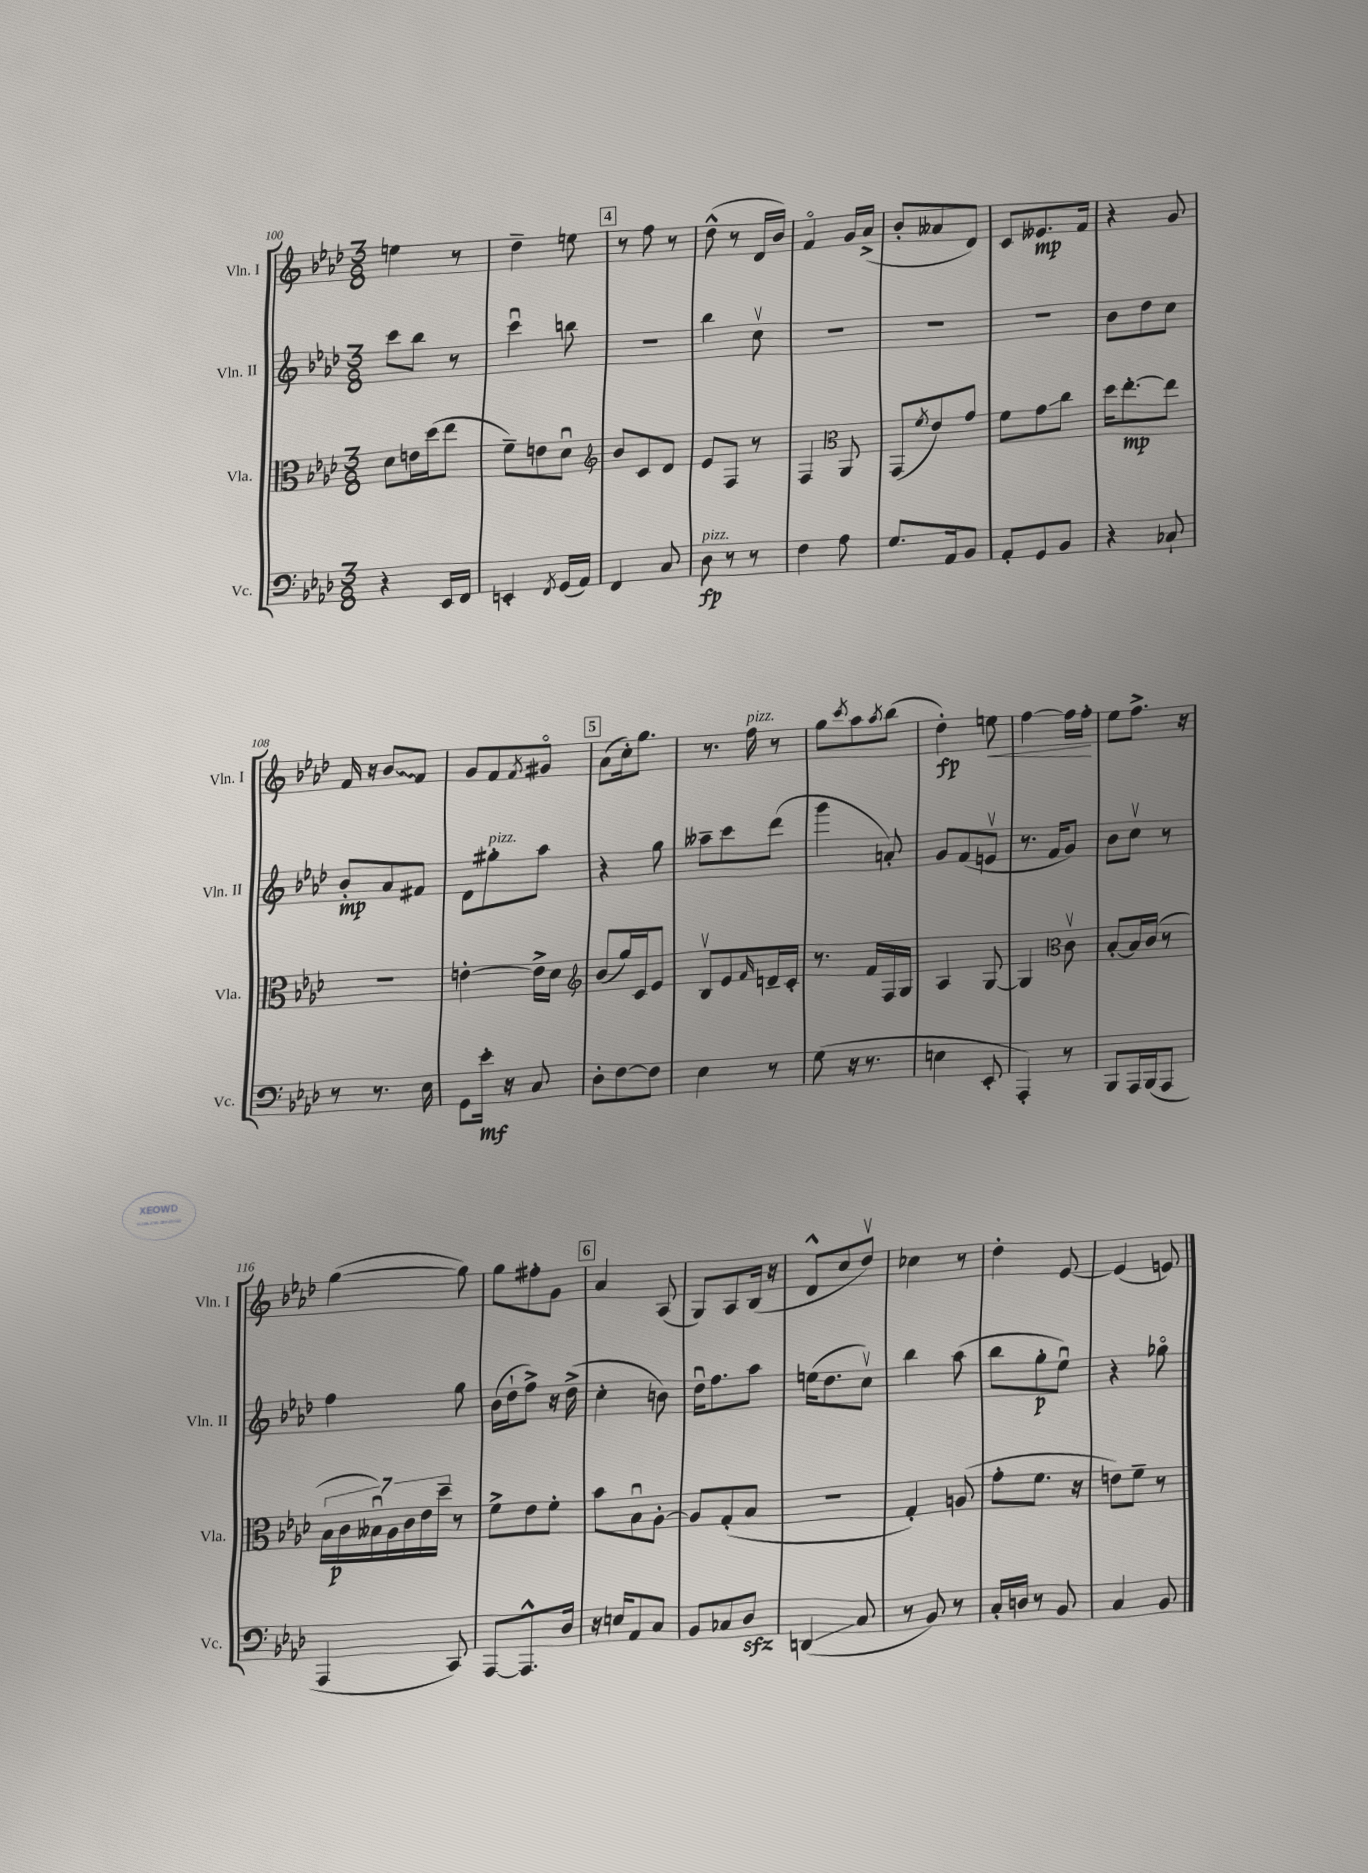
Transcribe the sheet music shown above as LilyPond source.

<<
\new StaffGroup <<
\new Staff = "s0" \with { instrumentName = "Vln. I" shortInstrumentName = "Vln. I" } {
    \clef treble \key aes \major \numericTimeSignature \time 3/8
    e''4 r8 |
    des''4-- e''8 |
    \mark \markup { \box "4" } r8 f''8 r8 |
    des''8-^( r8 des'16 bes'16) |
    f'4\flageolet g'16 aes'16->( |
    bes'8-. aeses'8 des'8) |
    c'8 eeses'8.\mp f'16 |
    r4 g'8 |
    f'16 r16 \once \override Glissando.style = #'zigzag bes'8\glissando f'8 |
    g'8 f'8 \acciaccatura { f'8 } gis'8\flageolet |
    \mark \markup { \box "5" } aes'8( c''16-.) g''8. |
    r8. f''16^\markup { \italic "pizz." } r8 |
    g''8 \acciaccatura { c'''8 } aes''8 \acciaccatura { aes''8 } bes''8( |
    des''4-.\fp) e''8\< |
    f''4~ f''16 f''16-.\! |
    ees''8 f''8.-> r16 |
    g''4~( g''8) |
    g''8 fis''8-. g'8 |
    \mark \markup { \box "6" } aes'4 aes8( |
    g8) aes8 bes16( r16 |
    des'8-^ c''8 des''8\upbow) |
    ces''4 r8 |
    des''4-. ees'8~ |
    ees'4( e'8) \bar "|." |
}
\new Staff = "s1" \with { instrumentName = "Vln. II" shortInstrumentName = "Vln. II" } {
    \clef treble \key aes \major \numericTimeSignature \time 3/8
    c'''8 bes''8 r8 |
    c'''4\downbow b''8 |
    \mark \markup { \box "4" } R4. |
    bes''4 c''8\upbow |
    R4. |
    R4. |
    R4. |
    bes'8 des''8 c''8 |
    bes'8-.\mp aes'8 fis'8 |
    des'8 gis''8-.^\markup { \italic "pizz." } aes''8 |
    \mark \markup { \box "5" } r4 g''8 |
    aeses''8-- c'''8 des'''8( |
    g'''4 a'8-.) |
    g'8 f'8( e'8\upbow |
    r8. f'16 g'8) |
    bes'8 c''8\upbow r8 |
    f''4 g''8 |
    bes'16( des''16-! f''8->) r16 des''16->( |
    \mark \markup { \box "6" } c''4-. b'8) |
    des''16\downbow f''8. aes''8 |
    e''16( des''8. c''8\upbow) |
    bes''4 aes''8( |
    bes''8 g''8-.\p ees''8\downbow) |
    r4 ges''8\flageolet \bar "|." |
}
\new Staff = "s2" \with { instrumentName = "Vla." shortInstrumentName = "Vla." } {
    \clef alto \key aes \major \numericTimeSignature \time 3/8
    des'8 e'16 des''16( ees''8 |
    f'8--) e'8 des'8\downbow |
    \mark \markup { \box "4" } \clef treble bes'8 c'8 des'8 |
    ees'8 f8 r8 |
    f4 \clef alto aes,8 |
    g,8( \acciaccatura { f'8 } ees'8) g'8 |
    f'8 g'8\glissando c''8 |
    des''16 ees''8.~-.\mp ees''8 |
    R4. |
    e'4~-. e'16-> des'16 |
    \mark \markup { \box "5" } \clef treble bes'8( g''16) c'16 ees'8 |
    bes8\upbow ees'8 \grace { f'16 } d'16-- c'16-. |
    r8. f'16 f16 g16 |
    aes4 g8~ |
    g4 \clef alto c'8\upbow |
    bes8~-. bes16 c'16( r8 |
    \tuplet 7/4 { bes16 c'16\p beses16\downbow) aes16 c'16 ees'16 des''16-- } r8 |
    f'8-> ees'8 f'8-. |
    \mark \markup { \box "6" } bes'8 bes8\downbow aes8~-. |
    aes8 g8-.( bes8 |
    R4. |
    g4-.) a8( |
    g'8-. f'8. r16 |
    e'8) f'8-- r8 \bar "|." |
}
\new Staff = "s3" \with { instrumentName = "Vc." shortInstrumentName = "Vc." } {
    \clef bass \key aes \major \numericTimeSignature \time 3/8
    r4 ees,16 f,16 |
    e,4-. \acciaccatura { f,8 } g,16( aes,16) |
    \mark \markup { \box "4" } f,4 c8 |
    des8\fp^\markup { \italic "pizz." } r8 r8 |
    f4 aes8 |
    g8. aes,16 bes,8 |
    aes,8-. g,8 bes,8 |
    r4 ces8-! |
    r8 r8. ees16 |
    g,8 ees'16-.\mf r16 c8 |
    \mark \markup { \box "5" } des8-. f8~ f8 |
    ees4 r8 |
    g8( r16 r8. |
    e4 ees,8-. |
    aes,,4-.) r8 |
    bes,,8 aes,,16 bes,,16( aes,,8 |
    aes,,4 c,8) |
    aes,,8~ aes,,8.-^ des16 |
    \mark \markup { \box "6" } r16 e16 aes,8 c8 |
    bes,8 ces8 des8\sfz |
    d,4\glissando( c8 |
    r8 bes,8) r8 |
    c16-. d16 r8 bes,8 |
    c4 bes,8 \bar "|." |
}
>>
>>
\layout { \context { \Score currentBarNumber = #100 } }
